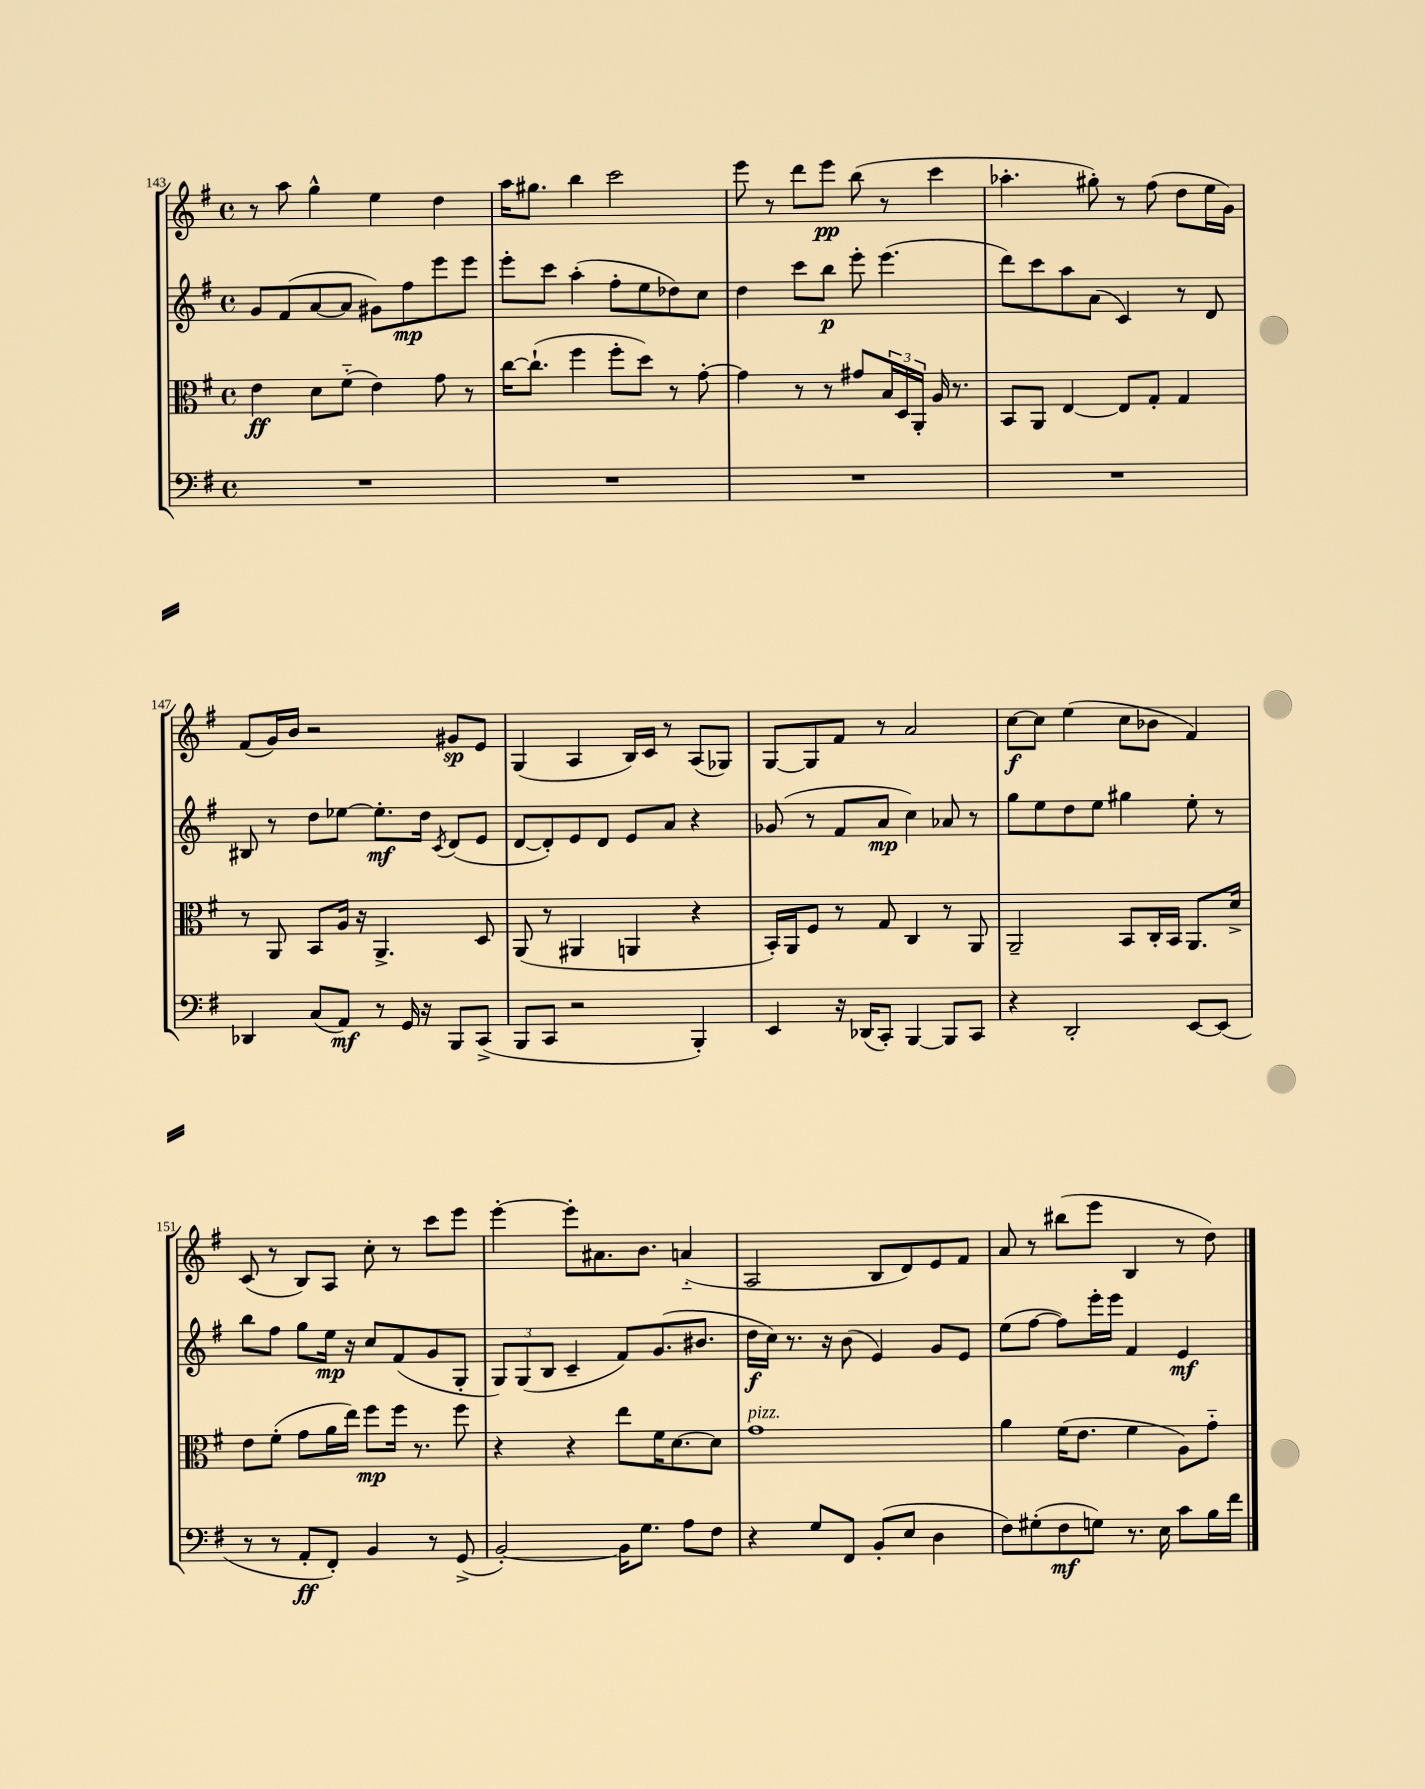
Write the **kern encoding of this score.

**kern	**kern	**kern	**kern
*staff4	*staff3	*staff2	*staff1
*clefF4	*clefC3	*clefG2	*clefG2
*k[f#]	*k[f#]	*k[f#]	*k[f#]
*M4/4	*M4/4	*M4/4	*M4/4
*met(c)	*met(c)	*met(c)	*met(c)
1r	4e	8g	8r
.	.	(8f#	8aa
.	8d	[8a	4gg^^
.	(8f#'~	8a]	.
.	4e)	8g#)	4ee
.	.	8ff#	.
.	8g	8eee	4dd
.	8r	8eee	.
=	=	=	=
1r	[16cc	8eee'	16aa
.	(8.cc`]	.	8.gg#
.	.	8ccc	.
.	4ff#	(4aa'	4bb
.	8ff#'	8ff#'	2ccc
.	8dd)	8ee	.
.	8r	8dd-)	.
.	[8g'	8cc	.
=	=	=	=
1r	4g]	4dd	8eee
.	.	.	8r
.	8r	8ccc	8ddd
.	8r	8bb	8eee
.	8g#	8eee'	(8bb
.	24B	(4.eee	8r
.	24D	.	.
.	24AA'	.	.
.	16A	.	4ccc
.	8.r	.	.
=	=	=	=
1r	8BB	8ddd)	4.aa-'
.	8AA	8ccc	.
.	[4E	8aa	.
.	.	(8a	8gg#')
.	8E]	4c)	8r
.	8G'	.	(8ff#
.	4G	8r	8dd
.	.	8d	16ee
.	.	.	16g)
=	=	=	=
4DD-	8r	8B#	(8f#
.	8AA	8r	16g)
.	.	.	16b
(8C	8BB	8dd	2r
8AA)	16A	[8ee-	.
.	16r	.	.
8r	4.AA^	8.ee-']	.
16GG	.	.	.
16r	.	16dd	.
.	.	8qc	.
8BBB	.	(8d	8g#
(8CC^	8D	8e	8e
=	=	=	=
8BBB	(8AA	[8d	(4G
8CC	8r	8d'])	.
2r	4AA#	8e	4A
.	.	8d	.
.	4AA	8e	16B)
.	.	.	16c
.	.	8a	8r
4BBB')	4r	4r	(8A
.	.	.	8G-)
=	=	=	=
4EE	16BB')	(8g-	[8G
.	16AA	.	.
.	8F#	8r	8G]
16r	8r	8f#	8f#
(16DD-	.	.	.
8CC')	8G	8a	8r
[4BBB	4C	4cc)	2a
8BBB]	8r	8a-	.
8CC	8AA	8r	.
=	=	=	=
4r	2AA~	8gg	[8cc
.	.	8ee	8cc]
2DD'	.	8dd	(4ee
.	.	8ee	.
.	8BB	4gg#	8cc
.	16C'	.	8b-
.	16BB	.	.
[8EE	8.AA	8ee'	4f#)
(8EE]	.	8r	.
.	16d^	.	.
=	=	=	=
8r	8e	8bb	(8c
8r	(8f#'	8ff#	8r
8AA'	8g	8gg	8B)
8FF#')	16a	16ee	8A
.	16ee)	16r	.
4BB	8ff#	8cc	8cc'
.	16ff#	(8f#	8r
.	8.r	.	.
8r	.	8g	8ccc
(8GG^	8ff#	8G'	8eee
=	=	=	=
[2BB')	4r	12G)	[4eee'
.	.	(12G	.
.	.	12B	.
.	4r	4c~	8eee']
.	.	.	8.a#
16BB]	8ee	8f#)	.
8.G	.	.	8.b
.	16f#	(8.g	.
.	[8.d	.	.
8A	.	.	(4a'~
.	.	8.b#	.
8F#	8d]	.	.
=	=	=	=
4r	1g	16dd	2A
.	.	16cc)	.
.	.	8.r	.
8G	.	.	.
.	.	16r	.
8FF#	.	(8b	.
(8BB'	.	4e)	8B
8E	.	.	8d)
4D	.	8g	8e
.	.	8e	8f#
=	=	=	=
8F#)	4a	(8ee	8a
(8G#'	.	[8ff#	8r
8F#	(16f#	8ff#])	(8bb#
.	8.e	.	.
8G)	.	16eee'	8eee
.	.	16eee	.
8.r	4f#	4f#	4B
16E	.	.	.
8c	8A)	4e	8r
16B	8g'~	.	8dd)
16f#	.	.	.
==	==	==	==
*-	*-	*-	*-
